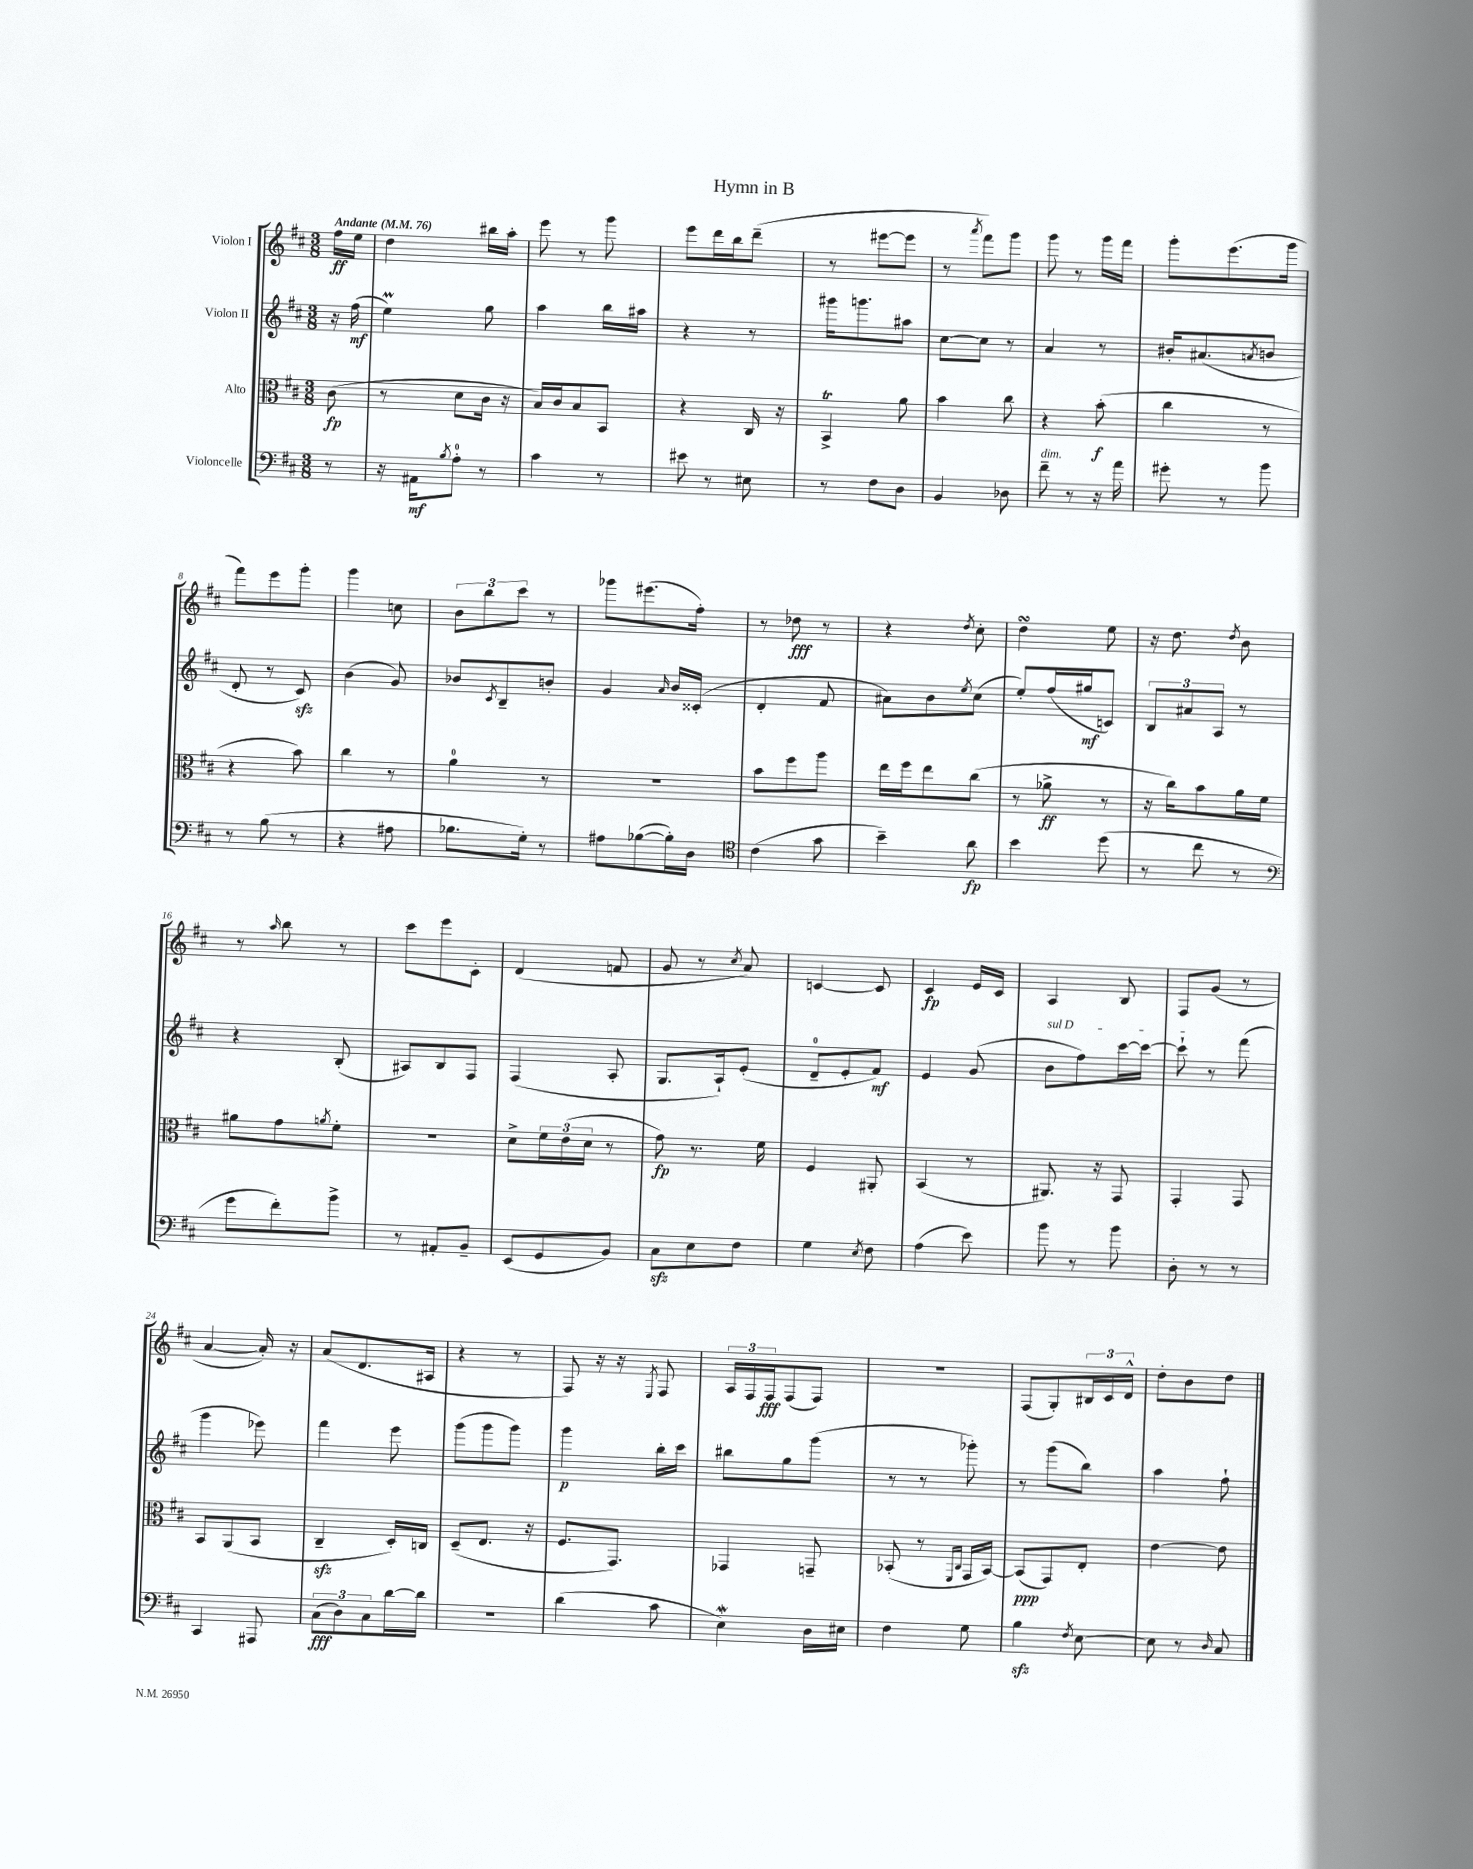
\header { title = "Hymn in B" }
<<
\new StaffGroup <<
\new Staff = "s0" \with { instrumentName = "Violon I" } {
    \clef treble \key d \major \numericTimeSignature \time 3/8 \partial 8 \tempo "Andante" 4 = 76
    fis''16\ff e''16 |
    d''4 bis''16 a''16-. |
    e'''8 r8 g'''8 |
    e'''8 d'''16 b''16 d'''8--( |
    r8 eis'''8~ eis'''8 |
    r8 \acciaccatura { a'''8 } fis'''8) g'''8 |
    g'''8 r8 g'''16 fis'''16 |
    g'''8-. e'''8.( g'''16 |
    fis'''8) e'''8 g'''8-. |
    g'''4 c''8 |
    \tuplet 3/2 { b'8 b''8 cis'''8 } r8 |
    ges'''8 eis'''8.( fis''16-.) |
    r8 des''8\fff r8 |
    r4 \acciaccatura { d''8 } cis''8-. |
    d''4\turn e''8 |
    r16 d''8. \acciaccatura { d''8 } b'8 |
    r8 \grace { a''16 } b''8 r8 |
    cis'''8 e'''8 cis'8-. |
    d'4( f'8 |
    g'8 r8 \acciaccatura { cis''8 } a'8) |
    c'4~ c'8 |
    cis'4\fp e'16 cis'16 |
    a4 b8 |
    fis8 g'8( r8 |
    a'4~ a'16-.) r16 |
    a'8( d'8. ais16 |
    r4 r8 |
    fis8) r16 r16 \acciaccatura { e8 } fis8 |
    \tuplet 3/2 { a16 fis16 fis16\fff } fis8( fis8) |
    R4. |
    fis8( g8-.) \tuplet 3/2 { bis16 cis'16 d'16-^ } |
    d''8-. b'8 d''8 \bar "|." |
}
\new Staff = "s1" \with { instrumentName = "Violon II" } {
    \clef treble \key d \major \numericTimeSignature \time 3/8 \partial 8
    r16 fis''16\mf( |
    e''4\prall) g''8 |
    a''4 b''16 ais''16 |
    r4 r8 |
    gis'''16 g'''8. ais''8 |
    cis''8~ cis''8 r8 |
    a'4 r8 |
    bis'16-. ais'8.( \acciaccatura { a'8 } b'8 |
    d'8-. r8 cis'8\sfz) |
    b'4( g'8) |
    bes'8 \acciaccatura { cis'8 } b8-- b'8-. |
    g'4 \grace { a'16 } b'16 cisis'16-.( |
    d'4-. fis'8 |
    ais'8) b'8 \acciaccatura { e''8 } cis''8( |
    e''8-.) fis''16( gis''16\mf c'8) |
    \tuplet 3/2 { b8 ais'8 a8 } r8 |
    r4 b8-.( |
    ais8) b8 fis8 |
    fis4( a8-. |
    g8. a16-!) e'8-.( |
    d'8-0-- e'8-. fis'8\mf) |
    e'4 g'8( |
    \once \override TextSpanner.bound-details.left.text = \markup { \italic "sul D" } b'8\startTextSpan fis''8) cis'''16~ cis'''16~ |
    cis'''8-!\stopTextSpan r8 fis'''8( |
    g'''4 ees'''8) |
    fis'''4 e'''8 |
    g'''8( g'''8 g'''8) |
    g'''4\p b''16-. cis'''16 |
    bis''8 g''8 g'''8( |
    r8 r8 ges'''8-.) |
    r8 g'''8( b''8) |
    a''4 fis''8-! \bar "|." |
}
\new Staff = "s2" \with { instrumentName = "Alto" } {
    \clef alto \key d \major \numericTimeSignature \time 3/8 \partial 8
    cis'8\fp( |
    r8 d'8 cis'16 r16 |
    b16) cis'16 b8 b,8 |
    r4 cis16 r16 |
    b,4->\trill a'8 |
    b'4 cis''8 |
    r4 b'8-.\f( |
    cis''4 r8 |
    r4 b'8) |
    cis''4 r8 |
    a'4-0 r8 |
    r4. |
    b'8 fis''8 a''8 |
    e''16 fis''16 e''8 cis''8( |
    r8 aes'8->\ff r8 |
    r16 cis''16) b'8 a'16 fis'16 |
    ais'8 g'8 \acciaccatura { a'8 } fis'8-. |
    R4. |
    d'8-> \tuplet 3/2 { fis'16 e'16( d'16 } r8 |
    g'8\fp) r8. fis'16 |
    fis4 ais,8-. |
    b,4( r8 |
    ais,8.) r16 g,8 |
    g,4-. g,8 |
    b,8 a,8( b,8 |
    cis4--\sfz d16-.) c16 |
    d8--( e8. r16 |
    fis8. g,8.) |
    ges,4 g,8-- |
    bes,8-.( r8 \grace { fis,16 cis16 } g,16 bes,16~) |
    bes,8\ppp( g,8) e8-. |
    e'4~ e'8 \bar "|." |
}
\new Staff = "s3" \with { instrumentName = "Violoncelle" } {
    \clef bass \key d \major \numericTimeSignature \time 3/8 \partial 8
    r8 |
    r16 ais,16\mf \acciaccatura { b8 } a8-0-. r8 |
    cis'4 r8 |
    eis'8 r8 eis8 |
    r8 fis8 d8 |
    b,4 des8 |
    fis'8--^\markup { \italic "dim." } r8 r16 a'16 |
    gis'8-. r8 b'8 |
    r8 b8( r8 |
    r4 ais8 |
    bes8. g16-.) r8 |
    ais8 bes8~( bes16-.) d16 |
    \clef tenor cis'4( g'8 |
    b'4--) a'8\fp |
    b'4 d''8( |
    r8 cis''8 r8 |
    \clef bass g'8 fis'8-.) b'8-> |
    r8 ais,8-. b,8-- |
    e,8( g,8 b,8) |
    cis8\sfz e8 fis8 |
    g4 \acciaccatura { e8 } fis8 |
    a4( e'8) |
    b'8 r8 b'8 |
    d8-. r8 r8 |
    cis,4 ais,,8 |
    \tuplet 3/2 { cis8\fff( d8) cis8 } d'16~ d'16 |
    R4. |
    d'4( cis'8 |
    e4\mordent) d16 eis16 |
    fis4 g8 |
    b4\sfz \acciaccatura { fis8 } e8~ |
    e8 r8 \grace { d16 } cis8 \bar "|." |
}
>>
>>
